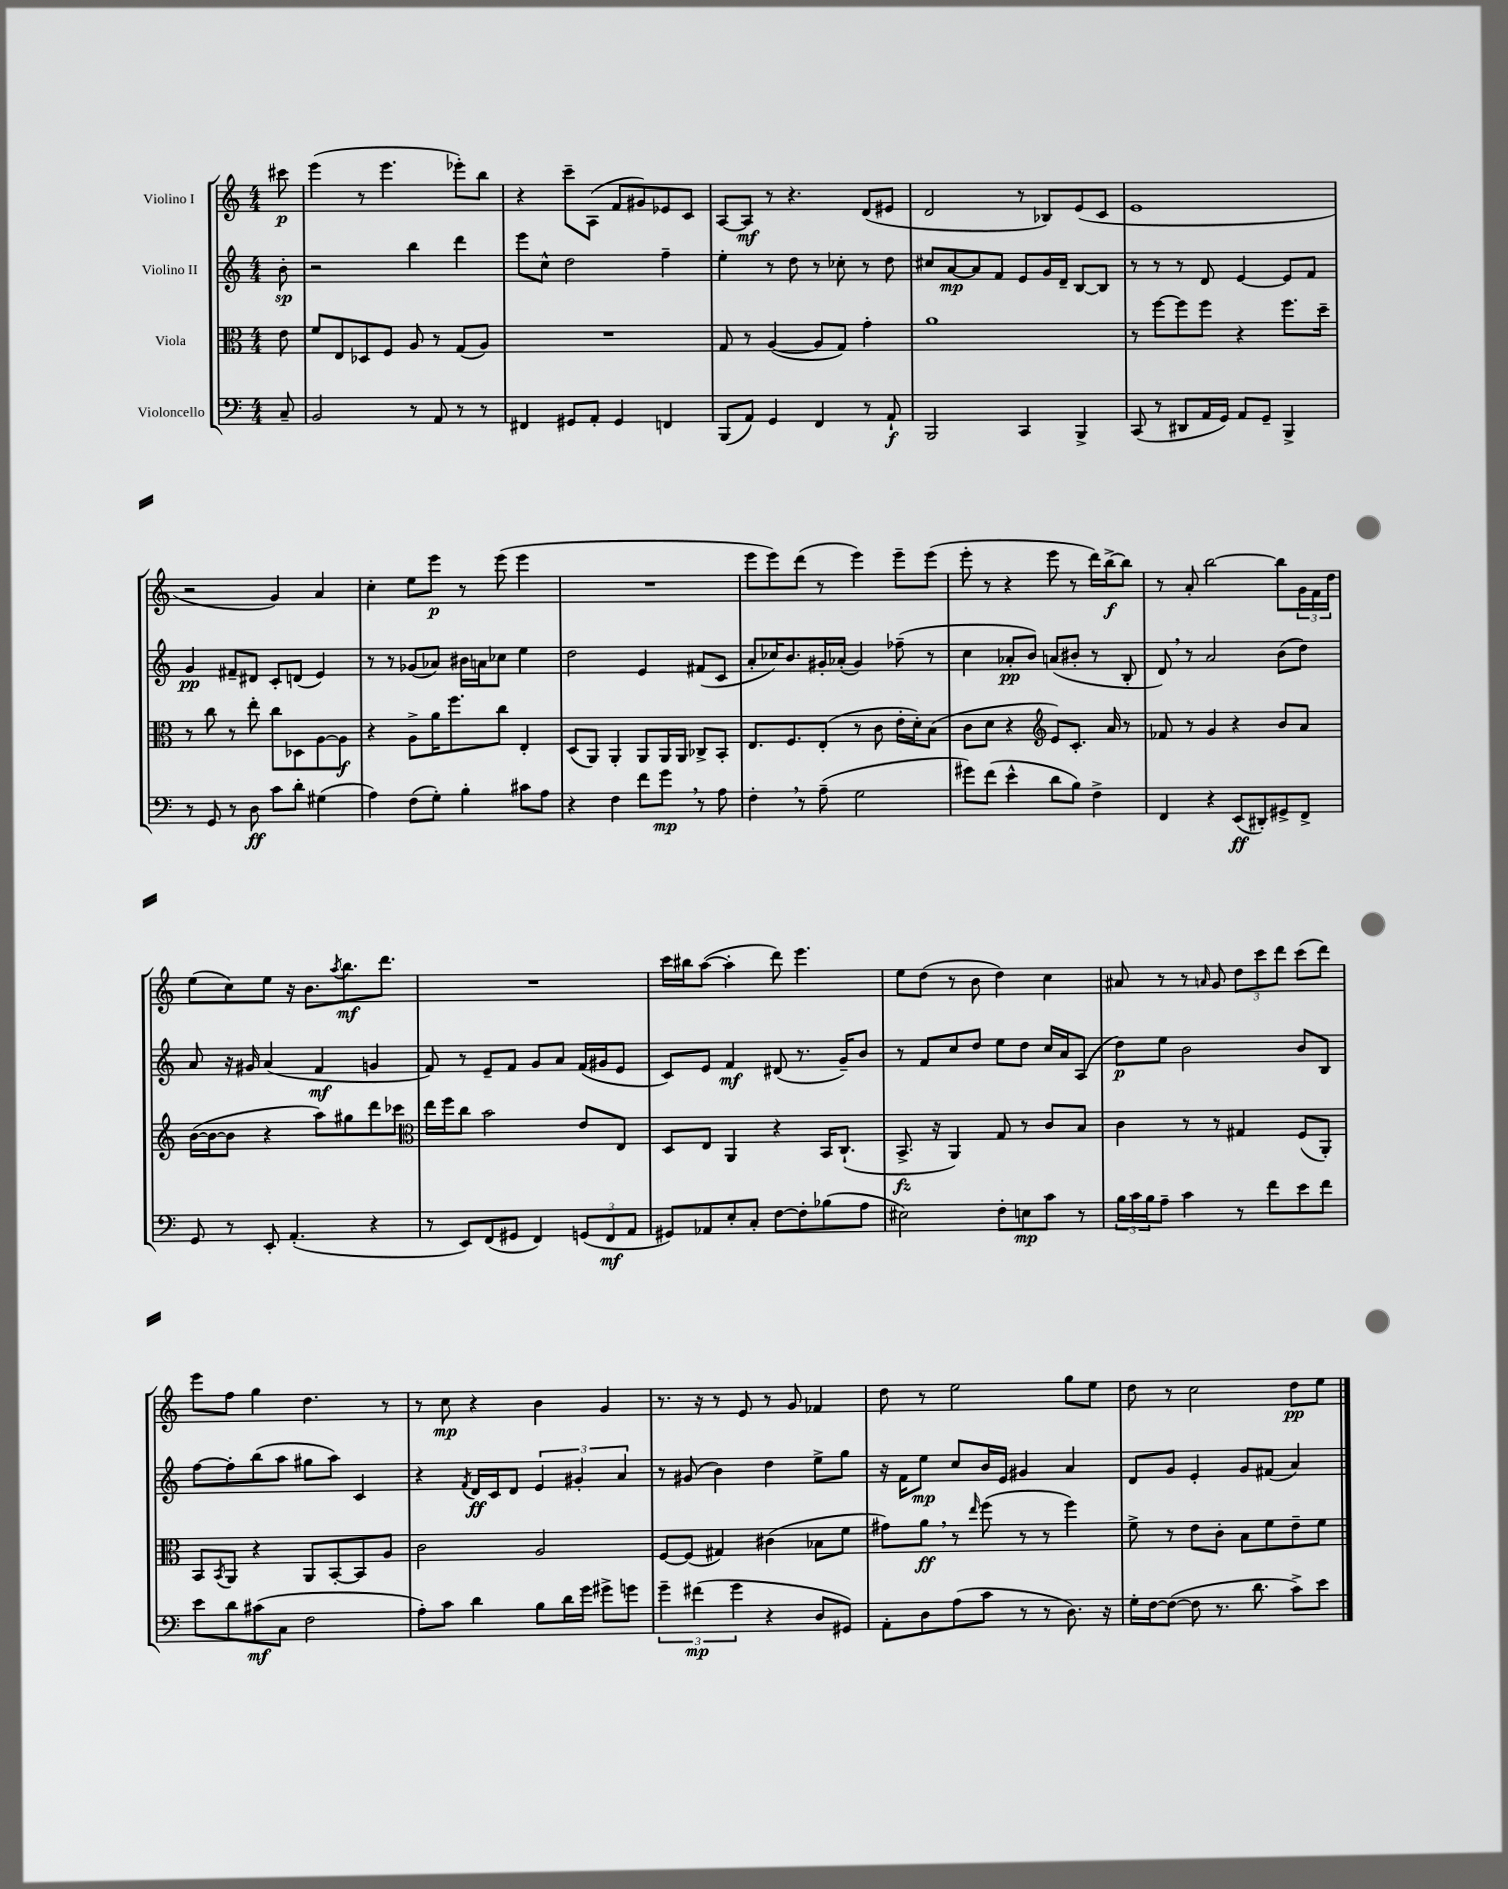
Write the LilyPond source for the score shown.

<<
\new StaffGroup <<
\new Staff = "s0" \with { instrumentName = "Violino I" } {
    \clef treble \key c \major \numericTimeSignature \time 4/4 \partial 8
    cis'''8\p |
    e'''4( r8 e'''4. ees'''8-.) b''8 |
    r4 c'''8-- a8( f'8 gis'8) ees'8 c'8 |
    a8~ a8\mf r8 r4. d'8( eis'8 |
    d'2 r8 bes8) e'8( c'8 |
    e'1 |
    r2 g'4) a'4 |
    c''4-. e''8 e'''8\p r8 e'''8( e'''4 |
    R1 |
    e'''8 e'''8) d'''8( r8 e'''4) e'''8-- e'''8( |
    e'''8-. r8 r4 e'''8 r8 d'''16) b''16~->\f b''8 |
    r8 a'8-. b''2~ b''8 \tuplet 3/2 { g'16 f'16 d''16 } |
    e''8( c''8) e''8 r16 b'8. \acciaccatura { a''8 } b''8.\mf d'''8. |
    R1 |
    c'''16 bis''16 a''8~( a''4-. d'''8) e'''4. |
    e''8 d''8( r8 b'8 d''4) c''4 |
    ais'8 r8 r8 \grace { a'16 } g'8 \tuplet 3/2 { d''8 c'''8 d'''8 } c'''8( d'''8) |
    e'''8 f''8 g''4 d''4. r8 |
    r8 c''8\mp r4 b'4 g'4 |
    r8. r16 r8 e'8 r8 g'8 fes'4 |
    d''8 r8 e''2 g''8 e''8 |
    d''8 r8 c''2 d''8\pp e''8 \bar "|." |
}
\new Staff = "s1" \with { instrumentName = "Violino II" } {
    \clef treble \key c \major \numericTimeSignature \time 4/4 \partial 8
    b'8-.\sp |
    r2 b''4 d'''4 |
    e'''8 c''8-^ d''2 f''4-- |
    e''4-. r8 d''8 r8 ces''8-. r8 d''8 |
    cis''8 a'8~\mp a'8 f'8 e'8 g'16 d'16-- b8~ b8 |
    r8 r8 r8 d'8 e'4~ e'8 f'8 |
    g'4\pp fis'8-- dis'8 c'8-. d'8( e'4) |
    r8 r8 ges'8( aes'8) bis'16 a'16 ces''8 e''4 |
    d''2 e'4 fis'8( c'8 |
    a'8-. ces''16) b'8. gis'16-. aes'16-.( gis'4) fes''8--( r8 |
    c''4 aes'8-.\pp b'8) a'8( bis'8-. r8 b8-. |
    d'8) \breathe r8 a'2 b'8( d''8) |
    a'8 r16 gis'16 a'4( f'4\mf g'4 |
    f'8) r8 e'8-- f'8 g'8 a'8 f'16( gis'16 e'8 |
    c'8) e'8 f'4\mf dis'8( r8. g'16--) b'8 |
    r8 f'8 c''8 d''8 e''8 d''8 c''16 a'16 a8( |
    d''8\p) e''8 b'2 b'8 b8 |
    f''8~ f''8-. b''8( a''8 gis''8 a''8) c'4 |
    r4 \acciaccatura { f'8 } d'16\ff c'16 d'8 \tuplet 3/2 { e'4 gis'4-. a'4 } |
    r8 gis'8( b'4) d''4 e''8-> g''8 |
    r16 f'16 e''8\mp c''8 b'16 e'16 gis'4 a'4 |
    d'8 g'8 e'4-. g'8 fis'8( a'4) \bar "|." |
}
\new Staff = "s2" \with { instrumentName = "Viola" } {
    \clef alto \key c \major \numericTimeSignature \time 4/4 \partial 8
    e'8 |
    f'8 e8 des8 f8 a8 r8 g8( a8) |
    R1 |
    g8 r8 a4~( a8 g8) g'4-. |
    a'1 |
    r8 f''8~ f''8 f''8 r4 f''8. d''16-- |
    r8 c''8 r8 e''8-. c''8 des8 a8~ a8\f |
    r4 a8-> a'16 f''8. c''8 e4-. |
    d8( a,8) a,4-. a,8 a,16 a,16 ces8-> b,8-. |
    e8. f8. e8-.( r8 c'8 e'16-. d'16-.) b8( |
    c'8 d'8 r4 \clef treble e'8) c'8.-. a'16 r8 |
    fes'8 r8 g'4 r4 b'8 a'8 |
    b'16~( b'16~ b'8 r4 a''8) gis''8 d'''8 ces'''8 |
    \clef alto e''16 f''16 c''8 b'2 e'8 e8 |
    d8 e8 a,4 r4 b,16 c8.-!( |
    b,8.->\fz r16 a,4) g8 r8 c'8 b8 |
    c'4 r8 r8 gis4 f8( a,8-.) |
    b,8 \acciaccatura { b,8 } a,8 r4 a,8 b,8~-. b,8 a8 |
    c'2 a2 |
    f8~ f8( gis4) cis'4( bes8 f'8 |
    gis'8) a'8\ff \breathe r8 \grace { e''16 } f''8( r8 r8 f''4) |
    f'8-> r8 e'8 c'8-. b8 f'8 e'8-- f'8 \bar "|." |
}
\new Staff = "s3" \with { instrumentName = "Violoncello" } {
    \clef bass \key c \major \numericTimeSignature \time 4/4 \partial 8
    c8-- |
    b,2 r8 a,8 r8 r8 |
    fis,4 gis,8 a,8-. gis,4 f,4 |
    b,,8( a,8) g,4 f,4 r8 a,8-!\f |
    b,,2 c,4 b,,4-> |
    c,8( r8 dis,8 a,16 g,16) a,8 g,8-- b,,4-> |
    r8 g,8 r8 d8\ff c'8 d'8-. gis4( |
    a4) f8( g8-.) b4-. cis'8 a8 |
    r4 f4 f'8 g'8\mp \breathe r8 a8 |
    f4-. \breathe r8 a8--( g2 |
    gis'8) f'8( e'4-^ d'8 b8) f4-> |
    f,4 r4 e,8\ff( dis,8-.) gis,8-> f,8-> |
    g,8 r8 e,8-. a,4.-.( r4 |
    r8 e,8) f,8( gis,8 f,4) \tuplet 3/2 { g,8( f,8\mf a,8 } |
    gis,8) aes,8 e8-. c8-. f8~ f8-. bes8( a8 |
    eis2) f8-. e8\mp c'8 r8 |
    \tuplet 3/2 { b16 c'16 b16 } a8-- c'4 r8 f'8 e'8 f'8 |
    e'8 d'8 cis'8\mf( c8 f2 |
    a8-.) c'8 d'4 b8 d'16 g'16 gis'8-> g'8 |
    \tuplet 3/2 { g'4-- fis'4\mp( g'4 } r4 d8 gis,8) |
    a,8-. d8 a8( c'8 r8 r8 d8.) r16 |
    g16-. f16~ f8~( f8 r8. d'8. c'8->) e'8 \bar "|." |
}
>>
>>
\layout { \context { \Score \remove "Bar_number_engraver" } }
